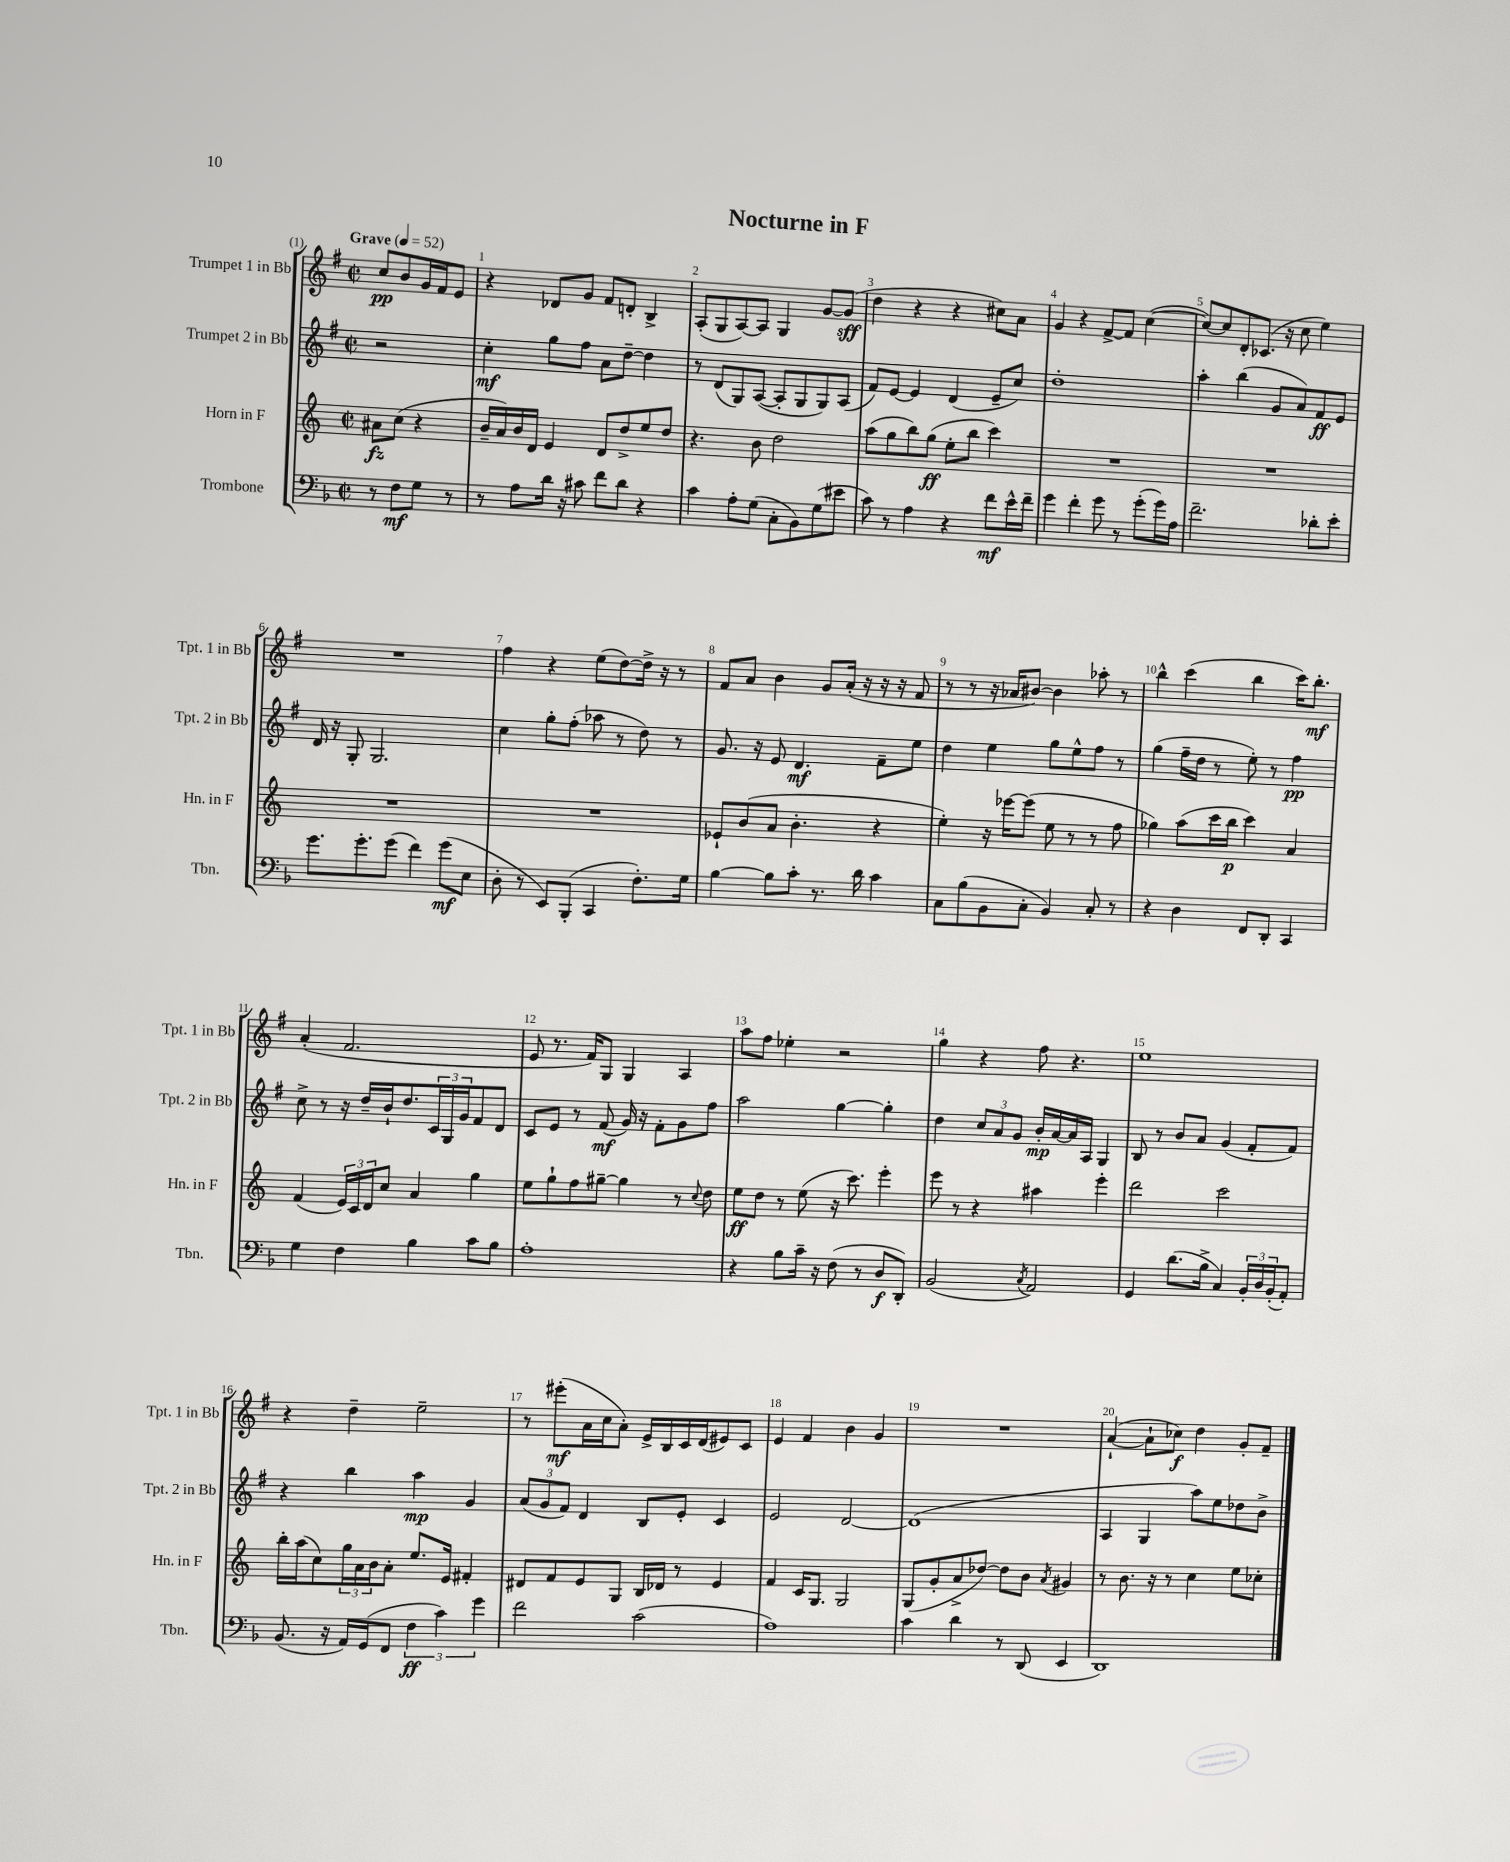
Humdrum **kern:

**kern	**kern	**kern	**kern
*staff4	*staff3	*staff2	*staff1
*clefF4	*clefG2	*clefG2	*clefG2
*k[b-]	*k[]	*k[f#]	*k[f#]
*M2/2	*M2/2	*M2/2	*M2/2
*met(c|)	*met(c|)	*met(c|)	*met(c|)
*MM52	*MM52	*MM52	*MM52
8r	8a#\L	2r	8cc/L
8F\L	(8cc\J	.	8b/
8G\J	4r	.	16g/L
.	.	.	16f#/J
8r	.	.	8e/J
=	=	=	=
8r	16b~/LL	4cc'\	4r
.	16a/)	.	.
8A\L	16b/	.	.
.	16d/JJ	.	.
16d\Jk	4e/	8gg\L	8d-/L
16r	.	.	.
8c#\	.	8ff#\J	8g/J
8f\L	8d/L	8a\L	8f#/L
8d\J	8dd^/	[8dd~\J	8d'/J
4r	8ee/	4dd\]	4B^/
.	8dd/J	.	.
=	=	=	=
4c\	4.r	8r	(8A'/L
.	.	(8d/L	8G/
8A'\L	.	8G/)	[8A/)
(8G\J	8b\	([8A/J	8A/]J
8C'\L	2dd\	8A'/]L	4G/
8BB-\)	.	8G/	.
(8G\	.	8G/)	[8g/L
8e#\J	.	(8A/J	(8g/]J
=	=	=	=
8c\)	(8aa\L	8f#/L)	4dd\
8r	8gg\	[8e/J	.
4A\	8bb\)	4e/]	4r
.	(8gg\J	.	.
4r	8ee'\L	(4d/	4r
.	8bb\J	.	.
8f\L	4ccc\)	8e~/L	8cc#\L)
16e^^\L	.	8cc/J)	8a\J
16f~\JJ	.	.	.
=	=	=	=
4g\	1r	1dd'	4g/
4f'\	.	.	4r
8g\	.	.	[8f#^/L
8r	.	.	8f#/]J
(8g'\L	.	.	([4cc\
16g\L)	.	.	.
16A\JJ	.	.	.
=	=	=	=
2.f~\	1r	4aa'\	8cc/_L)
.	.	.	8cc/]
.	.	(4bb\	8d'/
.	.	.	(8.c-/J
.	.	8g/L	.
.	.	.	16r
.	.	8a/)	8cc\
8d-'\L	.	8f#/	4ee\)
8e'\J	.	8e/J	.
=	=	=	=
8.g\L	1r	16d/	1r
.	.	16r	.
.	.	8G'/	.
8.g'\	.	.	.
.	.	2.G/	.
(8g\J	.	.	.
4f\)	.	.	.
(8g\L	.	.	.
8E\J	.	.	.
=	=	=	=
8D'\	1r	4cc\	4ff#\
8r	.	.	.
8EE/L)	.	8gg'\L	4r
(8BBB-'/J	.	(8ff#'\J	.
4CC/	.	8aa-\	(8ee\L
.	.	8r	[8dd\)
8.F'\L)	.	8dd\)	16dd^\]Jk
.	.	.	16r
.	.	8r	8r
16G\Jk	.	.	.
=	=	=	=
[4B-\	8e-`/L	8.g/	8f#/L
.	(8b/	.	8a/J
.	.	16r	.
8B-\]L	8a/J	8e/	4b\
8c'\J	4.b'\	4.d/	.
8.r	.	.	8g/L
.	.	.	(16a'/Jk
16d\	.	.	16r
4c\	4r	8f#~\L	16r
.	.	.	16r
.	.	8ee\J	8f#/
=	=	=	=
8C\L	4ee'\)	4dd\	8r
(8B-\	.	.	8r
8BB-\	16r	4ee\	16r
.	[16eee-\LK	.	16a-/LK
8C'\J	(8eee-\]J	.	[8b#/J)
4BB-/)	8ee\	8gg\L	4b#\]
.	8r	8ee^^\	.
8C'/	8r	8ff#\J	8aa-'\
8r	8ff\	8r	8r
=	=	=	=
4r	4gg-\)	(4gg\	4bb^^\
4D\	(8aa\L	16ff#~\LL	(4ccc\
.	.	16dd\JJ	.
.	16ccc\L	8r	.
.	16bb\JJ	.	.
8FF/L	4ccc\)	8ee'\)	4bb\
8DD'/J	.	8r	.
4CC/	4a/	4ff#\	16ccc\LK)
.	.	.	8.bb'\J
=	=	=	=
4G\	(4f/	8cc^\	(4a'/
.	.	8r	.
4F\	24e/LL)	16r	2.f#/
.	24c/	.	.
.	.	16dd~/LL	.
.	24d/J	.	.
.	8cc/J	16b`/J	.
.	.	8.dd/	.
4B-\	4a/	.	.
.	.	24c/L	.
.	.	24G/	.
.	.	24g/J	.
8c\L	4gg\	8f#/	.
8B-\J	.	8d/J	.
=	=	=	=
1A'	8ee\L	8c/L	8e/
.	8gg`\	8e/J	8.r
.	8ff\	8r	.
.	.	.	16f#/LK)
.	[8gg#~\J	(8f#/	8G/J
.	4gg#\]	16g/)	4G/
.	.	16r	.
.	.	8f#'\L	.
.	8r	8g\	4A/
.	8qqcc/	.	.
.	8dd\	8ff#\J	.
=	=	=	=
4r	8ee\L	2aa\	8aa\L
.	8dd\J	.	8ff#\J
8B-\L	8r	.	4ee-'\
16c~\Jk	(8ee\	.	.
16r	.	.	.
(8F\	16r	[4gg\	2r
.	8.ccc\)	.	.
8r	.	.	.
8D/L	4eee'\	4gg'\]	.
8DD'/J)	.	.	.
=	=	=	=
(2BB-/	8eee\	4dd\	4gg\
.	8r	.	.
.	4r	12cc/L	4r
.	.	12a/	.
.	.	12g/J	.
8qC/	.	.	.
2AA/)	4aa#\	16b'/LL	8ff#\
.	.	[16a/	.
.	.	16a/]	4.r
.	.	16A/JJ	.
.	4eee'\	4G/	.
=	=	=	=
4GG/	2ddd\	8B/	1ee
.	.	8r	.
(8.d\L	.	8b/L	.
.	.	8a/J	.
16B-^\Jk	.	.	.
4C/)	2ccc\	(4g/	.
24BB-'/LL	.	8f#'/L	.
24D/	.	.	.
(24BB-'/J	.	.	.
8AA'/J)	.	8f#/J)	.
=	=	=	=
(8.BB-/	16bb'\LL	4r	4r
.	(16aa\J	.	.
.	8cc\)	.	.
16r	.	.	.
16AA/LL)	24gg\L	4bb\	4dd~\
.	24a\	.	.
(16GG/J	.	.	.
.	24b\J	.	.
8FF/J	8a'\J	.	.
6F\	8.ee/L	4aa\	2ee~\
6c\)	.	.	.
.	16e/Jk	.	.
.	4f#'/	4g/	.
6g\	.	.	.
=	=	=	=
2f\	8d#/L	(12a/L	8r
.	.	12g/	.
.	8f/	.	(8eee#'\L
.	.	12f#/J)	.
.	8e/	4d/	16a\L
.	.	.	16cc\J
.	8G/J	.	8a'\J)
(2c\	16B/LL	8B/L	16e^/LL
.	16d-/JJ	.	16B/
.	8r	8e'/J	16c/
.	.	.	(16d/J
.	4e/	4c/	8e#/)
.	.	.	8c/J
=	=	=	=
1A)	4f/	2e/	4e/
.	16c/LK	.	4f#/
.	8.G/J	.	.
.	2G/	[2d/	4b\
.	.	.	4g/
=	=	=	=
4c\	(8G/L	(1d]	1r
.	8g'/	.	.
4d\	8a^/	.	.
.	[8dd-/J)	.	.
8r	8dd-\]L	.	.
(8DD/	8b\J	.	.
.	8qa/	.	.
4EE/	4g#/	.	.
=	=	=	=
1DD)	8r	4A/	([4a`/
.	8.b\	.	.
.	.	4G/	8a`\]L
.	16r	.	.
.	8r	.	8cc-\J)
.	4cc\	8aa\L)	4dd\
.	.	8ee\	.
.	8ee\L	8dd-\	8g'/L
.	8cc-'\J	8b^\J	8f#~/J
==	==	==	==
*-	*-	*-	*-
